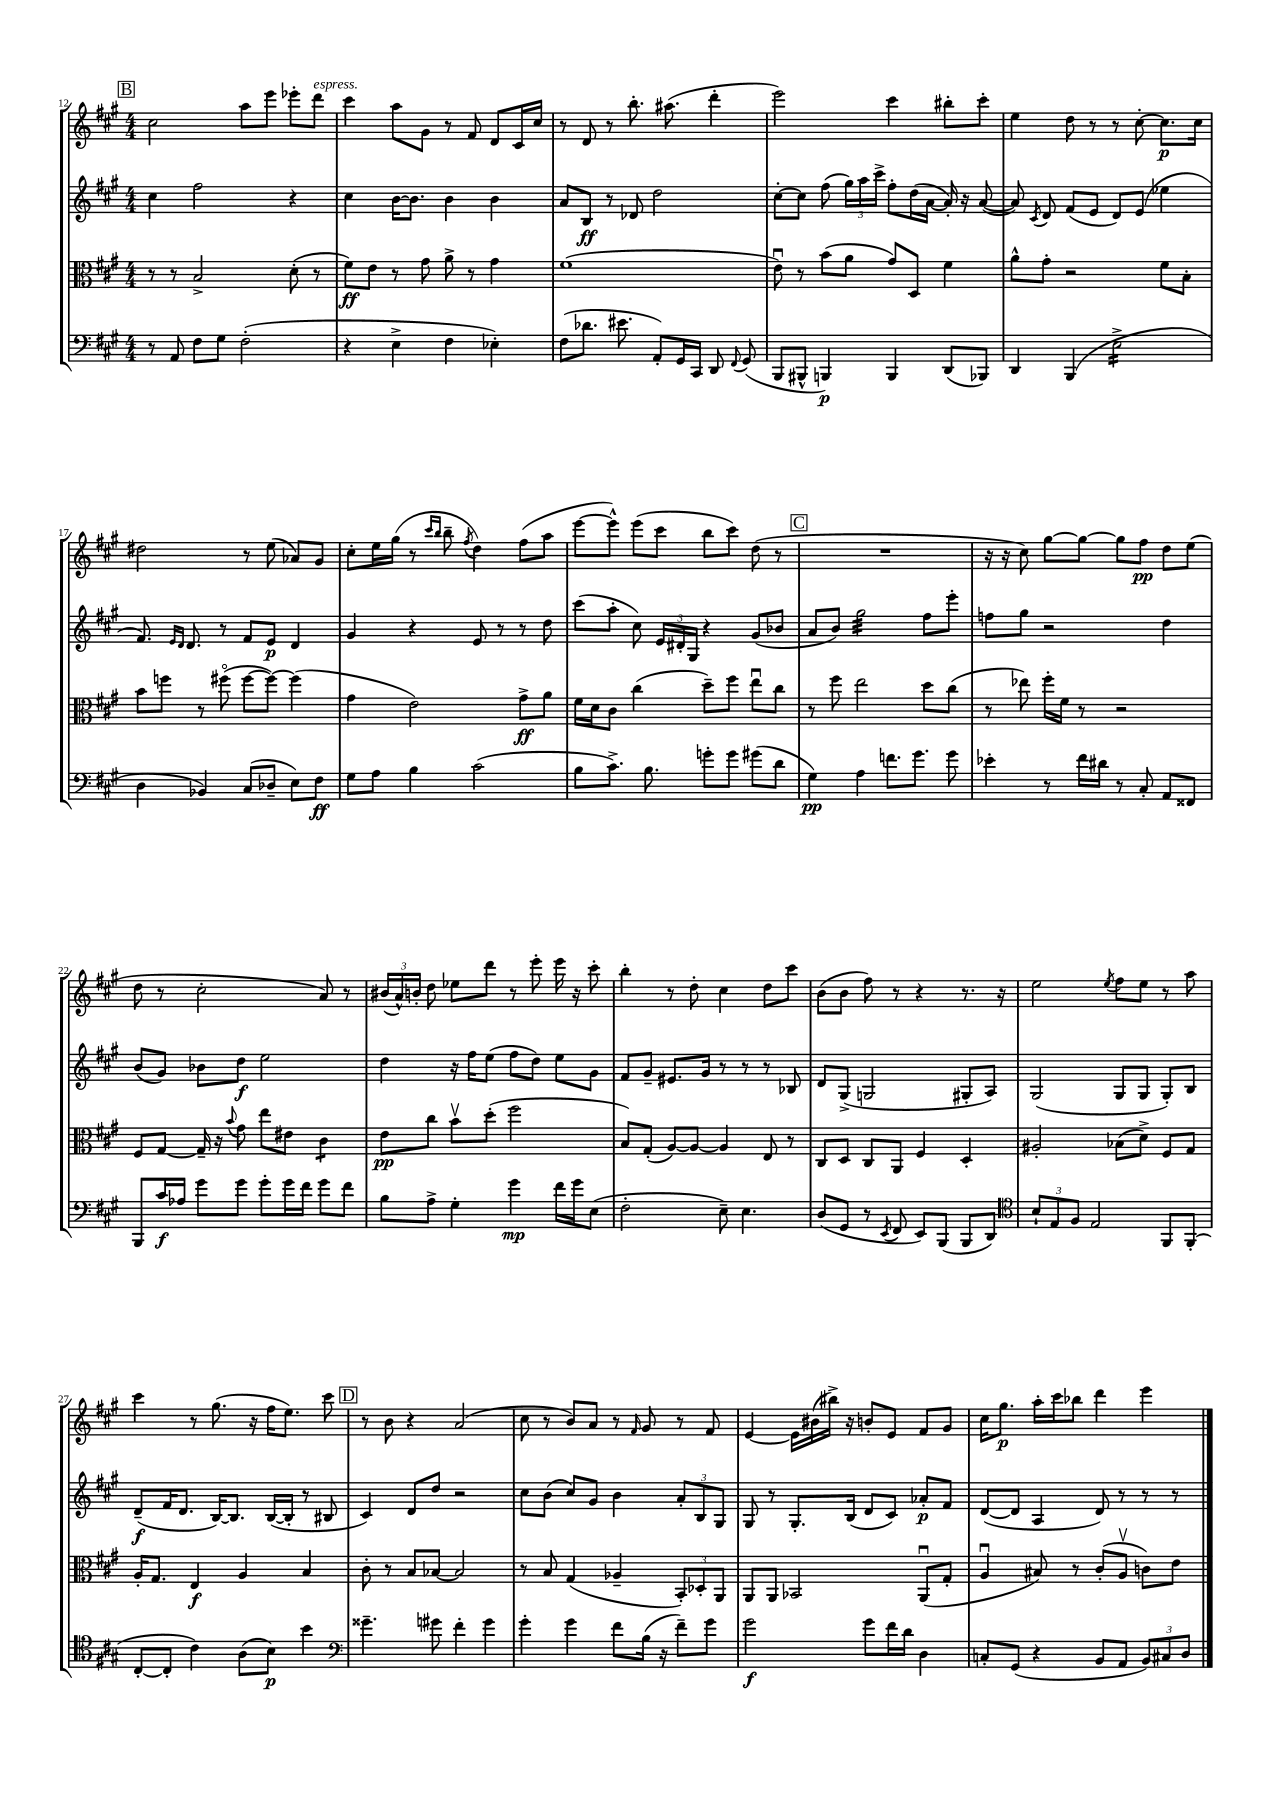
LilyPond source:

<<
\new StaffGroup <<
\new Staff = "s0" {
    \clef treble \key a \major \numericTimeSignature \time 4/4
    \autoBeamOff \mark \markup { \box "B" } cis''2 a''8[ e'''8] ees'''8[-. d'''8]^\markup { \italic "espress." } |
    cis'''4 a''8[ gis'8] r8 fis'8 d'8[ cis'16 cis''16] |
    r8 d'8 r8 b''8.-. ais''8.( d'''4-. |
    e'''2) cis'''4 bis''8[-. cis'''8]-. |
    e''4 d''8 r8 r8 cis''8~-. cis''8.[\p cis''16] |
    dis''2 r8 e''8( aes'8[) gis'8] |
    cis''8[-. e''16 gis''16]( r8 \grace { cis'''16[ b''16] } b''8-- \acciaccatura { fis''8 } d''4) fis''8[( a''8] |
    e'''8[~ e'''8]-^) e'''8[( cis'''8] b''8[ cis'''8]) d''8( r8 |
    \mark \markup { \box "C" } R1 |
    r16 r16 cis''8) gis''8[~ gis''8]~ gis''8[ fis''8]\pp d''8[ e''8]( |
    d''8 r8 cis''2-. a'8) r8 |
    \tuplet 3/2 { bis'16[( a'16-^) b'16]-. } d''8 ees''8[ d'''8] r8 e'''8-. e'''16 r16 cis'''8-. |
    b''4-. r8 d''8-. cis''4 d''8[ cis'''8] |
    b'8[( b'8] fis''8) r8 r4 r8. r16 |
    e''2 \acciaccatura { e''8 } fis''8[ e''8] r8 a''8 |
    cis'''4 r8 gis''8.( r16 fis''16[ e''8.]) cis'''8 |
    \mark \markup { \box "D" } r8 b'8 r4 a'2( |
    cis''8 r8 b'8[) a'8] r8 \grace { fis'16 } gis'8 r8 fis'8 |
    e'4~ e'16[ bis'16( bis''16]->) r16 b'8[-. e'8] fis'8[ gis'8] |
    cis''16[ gis''8.]\p a''16[-. cis'''16 bes''8] d'''4 e'''4 \bar "|." |
}
\new Staff = "s1" {
    \clef treble \key a \major \numericTimeSignature \time 4/4
    \autoBeamOff \mark \markup { \box "B" } cis''4 fis''2 r4 |
    cis''4 b'16[~ b'8.] b'4 b'4 |
    a'8[ b8]\ff r8 des'8 d''2 |
    cis''8[~-. cis''8] fis''8( \tuplet 3/2 { gis''16[) a''16 cis'''16]-> } fis''8[-. d''16( a'16]~ a'16-.) r16 a'8~( |
    a'8) \acciaccatura { cis'8 } d'8 fis'8[( e'8] d'8[) e'8]( ees''4 |
    fis'8.) \grace { e'16[ d'16] } d'8. r8 fis'8[ e'8]\p d'4 |
    gis'4 r4 e'8 r8 r8 d''8 |
    cis'''8[( a''8]-. cis''8) \tuplet 3/2 { e'16[ dis'16-. gis16] } r4 gis'8[( bes'8] |
    \mark \markup { \box "C" } a'8[ b'8]) gis''2:32 fis''8[ e'''8]-. |
    f''8[ gis''8] r2 d''4 |
    b'8[( gis'8]) bes'8[ d''8]\f e''2 |
    d''4 r16 fis''16[ e''8]( fis''8[ d''8]) e''8[ gis'8] |
    fis'8[ gis'8]-- eis'8.[ gis'16] r8 r8 r8 bes8 |
    d'8[ gis8]->( g2 gis8[-. a8]) |
    gis2( gis8[ gis8] gis8[-.) b8] |
    d'8[--\f( fis'16 d'8.] b16[~) b8.] b16[~( b16]-. r8 bis8 |
    \mark \markup { \box "D" } cis'4) d'8[ d''8] r2 |
    cis''8[ b'8]( cis''8[) gis'8] b'4 \tuplet 3/2 { a'8[-. b8 gis8] } |
    gis8 r8 gis8.[-. b16]( d'8[ cis'8]) aes'8[-.\p fis'8] |
    d'8[~( d'8] a4 d'8) r8 r8 r8 \bar "|." |
}
\new Staff = "s2" {
    \clef alto \key a \major \numericTimeSignature \time 4/4
    \autoBeamOff \mark \markup { \box "B" } r8 r8 b2-> d'8-.( r8 |
    fis'8[\ff) e'8] r8 gis'8 a'8-> r8 gis'4 |
    fis'1( |
    e'8\downbow) r8 b'8[( a'8] gis'8[) d8] fis'4 |
    a'8[-^ gis'8]-. r2 fis'8[ b8]-. |
    b'8[ f''8] r8 fis''8\flageolet( fis''8[~ fis''8]~) fis''4( |
    gis'4 e'2) gis'8[->\ff a'8] |
    fis'16[ d'16 cis'8] cis''4( d''8[--) fis''8] e''8[\downbow cis''8] |
    \mark \markup { \box "C" } r8 fis''8 e''2 d''8[ cis''8]( |
    r8 ees''8) fis''16[-. fis'16] r8 r2 |
    fis8[ gis8]~ gis16-- r16 \appoggiatura { b'8 } gis'8 e''8[ eis'8] cis'4:8 |
    e'8[\pp cis''8] b'8[\upbow d''8]-.( fis''2 |
    b8[) gis8]-.( a8[~) a8]~ a4 e8 r8 |
    cis8[ d8] cis8[ a,8] fis4 d4-. |
    ais2-. bes8[( d'8]->) fis8[ gis8] |
    a16[-. gis8.] e4\f a4 b4 |
    \mark \markup { \box "D" } cis'8-. r8 b8[ bes8]~ bes2 |
    r8 b8 gis4( aes4-- \tuplet 3/2 { b,8[-.) des8-. a,8] } |
    a,8[ a,8] bes,2 a,8[\downbow( gis8]-. |
    a4\downbow bis8) r8 cis'8[-.( a8]\upbow c'8[) e'8] \bar "|." |
}
\new Staff = "s3" {
    \clef bass \key a \major \numericTimeSignature \time 4/4
    \autoBeamOff \mark \markup { \box "B" } r8 a,8 fis8[ gis8] fis2-.( |
    r4 e4-> fis4 ees4-.) |
    fis8[( des'8.] eis'8. a,8[-.) gis,16 cis,16] d,8 \appoggiatura { fis,8 } gis,8( |
    b,,8[ bis,,8]-^ b,,4\p) b,,4 d,8[( bes,,8]) |
    d,4 b,,4( e2:16-> |
    d4 bes,4) cis8[( des8]-- e8[) fis8]\ff |
    gis8[ a8] b4 cis'2( |
    b8[ cis'8.]->) b8. g'8[-. g'8] gis'8[( d'8] |
    \mark \markup { \box "C" } gis4\pp) a4 f'8.[ gis'8.] gis'8 |
    ees'4-. r8 fis'16[ dis'16] r8 cis8-. a,8[ fisis,8] |
    b,,8[ cis'16\f aes16] gis'8[ gis'8] gis'8[-. gis'16 fis'16] gis'8[ fis'8] |
    b8[ a8]-> gis4-. gis'4\mp fis'16[ gis'16 e8]( |
    fis2-. e8--) e4. |
    d8[( gis,8] r8 \acciaccatura { e,8 } fis,8 e,8[) b,,8]( b,,8[ d,8]) |
    \clef tenor \tuplet 3/2 { b8[-! e8 fis8] } e2 fis,8[ fis,8]-.( |
    cis8[~-. cis8]-. cis'4) a8[( b8]\p) b'4 |
    \mark \markup { \box "D" } \clef bass gisis'4.-- gis'8 fis'4-. gis'4 |
    gis'4-. gis'4 fis'8[ b16]( r16 fis'8[--) gis'8] |
    gis'2\f gis'8[ fis'16 d'16] d4 |
    c8[-. gis,8]( r4 b,8[ a,8] \tuplet 3/2 { b,8[) cis8 d8] } \bar "|." |
}
>>
>>
\layout { \context { \Score currentBarNumber = #12 } }
